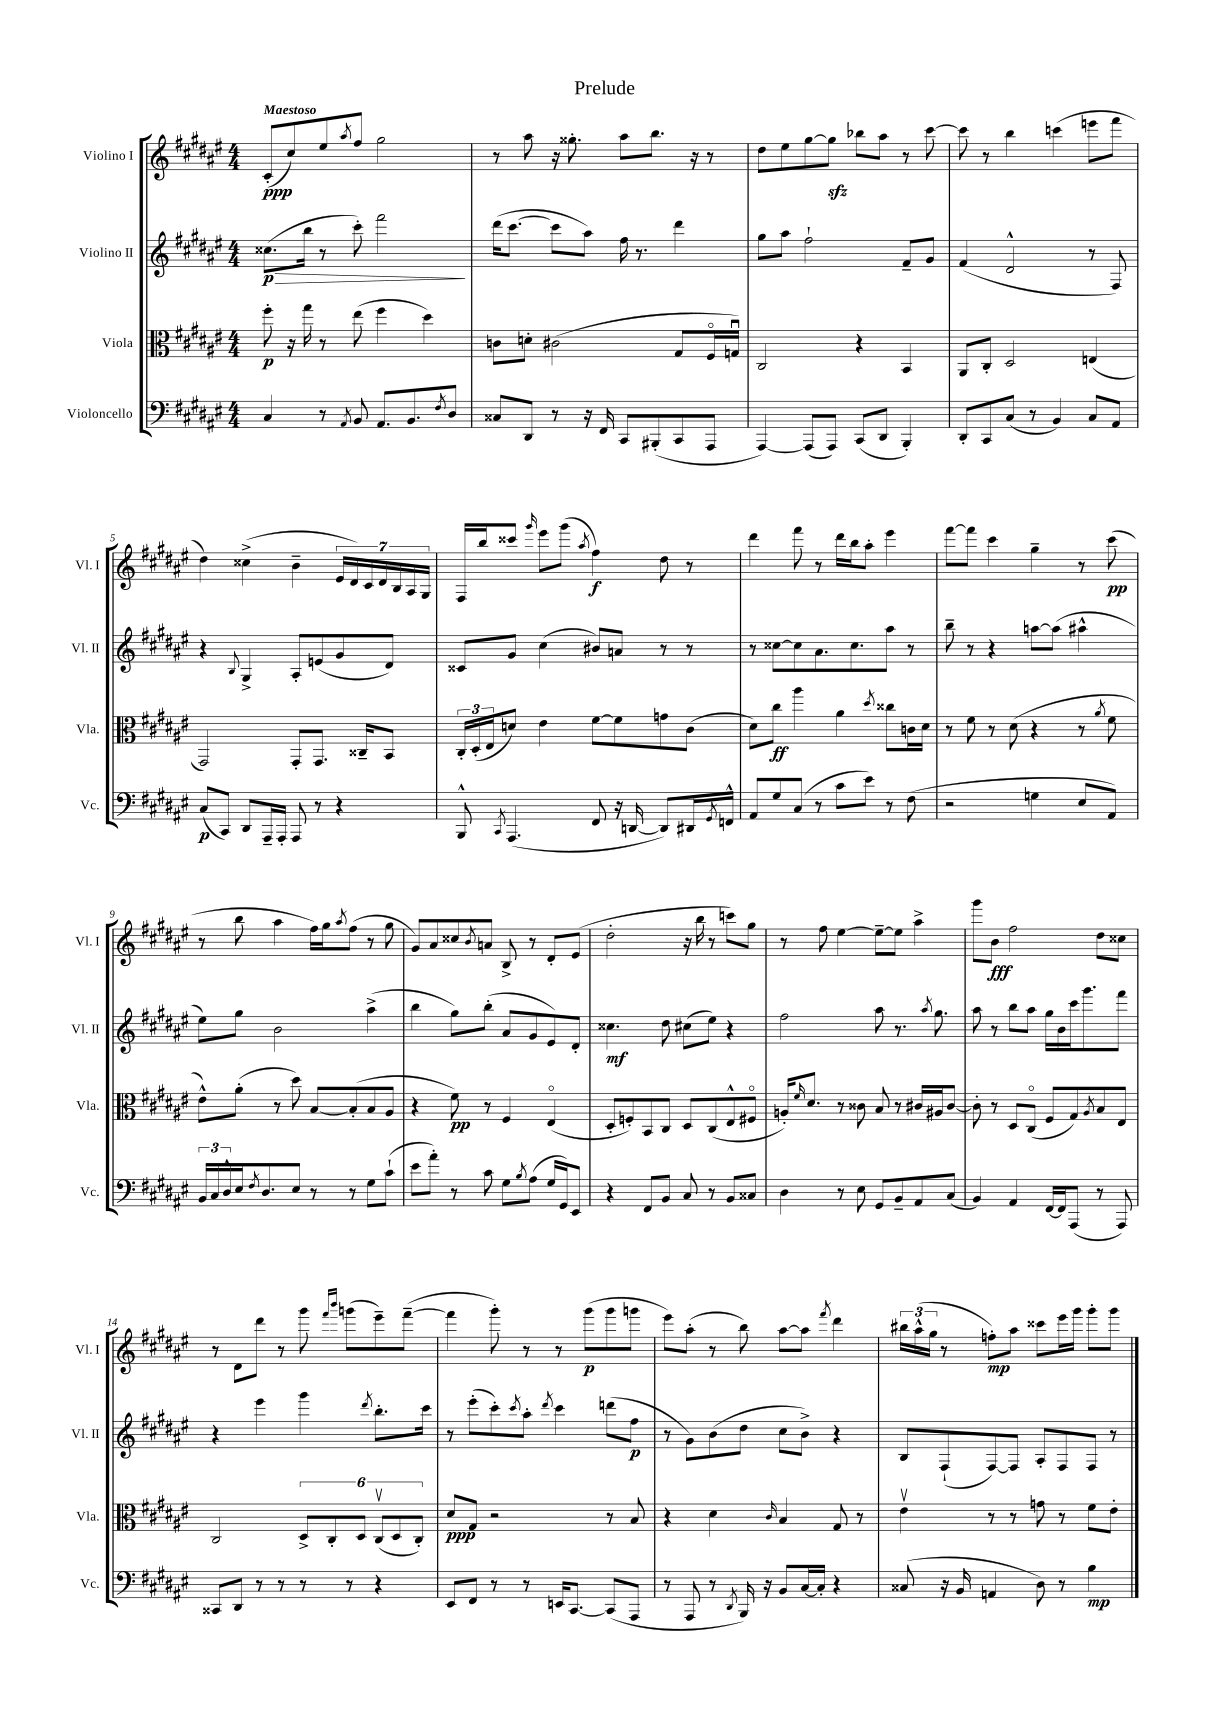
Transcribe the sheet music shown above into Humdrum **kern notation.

**kern	**dynam	**kern	**dynam	**kern	**dynam	**kern	**dynam
*part4	*part4	*part3	*part3	*part2	*part2	*part1	*part1
*staff4	*staff4	*staff3	*staff3	*staff2	*staff2	*staff1	*staff1
*I"Violoncello	*	*I"Viola	*	*I"Violino II	*	*I"Violino I	*
*I'Vc.	*	*I'Vla.	*	*I'Vl. II	*	*I'Vl. I	*
*clefF4	*	*clefC3	*	*clefG2	*	*clefG2	*
*k[f#c#g#d#a#e#]	*	*k[f#c#g#d#a#e#]	*	*k[f#c#g#d#a#e#]	*	*k[f#c#g#d#a#e#]	*
*M4/4	*	*M4/4	*	*M4/4	*	*M4/4	*
=1	=1	=1	=1	=1	=1	=1	=1
!	!	!	!	!	!	!LO:TX:a:B:t=Maestoso	!
!	!	!	!	!	!LO:HP:b	!	!
4C#/	.	8ff#'\	p	(8.cc##X\L	> p	(8c#'/L	ppp
.	.	16r	.	.	.	8cc#/)	.
.	.	16gg#\	.	16bb\Jk	.	.	.
8r	.	8r	.	8r	.	8ee#/	.
8qAA#/	.	.	.	.	.	8qaa#/	.
8BB/	.	(8ee#\	.	8ccc#'\)	.	8ff#/J	.
8.AA#/L	.	4ff#\	.	2fff#\	.	2gg#\	.
8.BB/	.	.	.	.	.	.	.
.	.	4dd#\)	.	.	.	.	.
8qF#/	.	.	.	.	.	.	.
8D#/J	.	.	.	.	.	.	.
.	.	.	.	.	]	.	.
=2	=2	=2	=2	=2	=2	=2	=2
8C##X/L	.	8cn\L	.	(16ddd#\KL	.	8r	.
.	.	.	.	[8.ccc#\J	.	.	.
8DD#/J	.	8dn'\J	.	.	.	8aa#\	.
8r	.	(2c#X\	.	8ccc#\L]	.	16r	.
.	.	.	.	.	.	8.gg##X'\	.
16r	.	.	.	8aa#\J)	.	.	.
16FF#/	.	.	.	.	.	.	.
8CC#/L	.	.	.	16ff#\	.	8aa#\L	.
.	.	.	.	8.r	.	.	.
(8BBB#X'/	.	.	.	.	.	8.bb\J	.
8CC#/	.	8G#/L	.	4ddd#\	.	.	.
.	.	.	.	.	.	16r	.
8AAA#/J	.	16F#/L	.	.	.	8r	.
.	.	16Gnu/JJ)	.	.	.	.	.
=3	=3	=3	=3	=3	=3	=3	=3
[4AAA#/)	.	2C#/	.	8gg#\L	.	8dd#\L	.
.	.	.	.	8aa#\J	.	8ee#\	.
(8AAA#/L]	.	.	.	2ff#`\	.	[8gg#\	.
8AAA#/J)	.	.	.	.	.	8gg#zz\J]	.
(8CC#/L	.	4r	.	.	.	8bb-X\L	.
8DD#/J	.	.	.	.	.	8aa#\J	.
4BBB'/)	.	4BB/	.	8f#~/L	.	8r	.
.	.	.	.	8g#/J	.	[8ccc#\	.
=4	=4	=4	=4	=4	=4	=4	=4
8DD#'/L	.	8AA#/L	.	(4f#/	.	8ccc#\]	.
8CC#/	.	8C#'/J	.	.	.	8r	.
(8C#/J	.	2D#/	.	2d#^^/	.	4bb\	.
8r	.	.	.	.	.	.	.
4BB/)	.	.	.	.	.	(4cccn\	.
8C#/L	.	(4En/	.	8r	.	8eeen\L	.
8AA#/J	.	.	.	8F#/)	.	8fff#\J	.
!!LO:LB:g=z
=5	=5	=5	=5	=5	=5	=5	=5
(8C#/L	p	2GG#/)	.	4r	.	4dd#\)	.
8CC#/J)	.	.	.	.	.	.	.
.	.	.	.	8qqB/	.	.	.
8DD#/L	.	.	.	4G#^/	.	(4cc##X^\	.
16AAA#~/L	.	.	.	.	.	.	.
16AAA#'/JJ	.	.	.	.	.	.	.
8AAA#/	.	8GG#'/L	.	8A#'/L	.	4b~\	.
8r	.	8.GG#/J	.	(8en/	.	.	.
4r	.	.	.	8g#/	.	28e#/LL	.
.	.	.	.	.	.	28d#/)	.
.	.	16C##X~/KL	.	.	.	.	.
.	.	.	.	.	.	28c#/	.
.	.	.	.	.	.	28d#/	.
.	.	8BB/J	.	8d#/J)	.	.	.
.	.	.	.	.	.	28B/	.
.	.	.	.	.	.	28A#/	.
.	.	.	.	.	.	28G#/JJ	.
=6	=6	=6	=6	=6	=6	=6	=6
8BBB^^/	.	24C#'/LL	.	8c##X/L	.	16F#/LL	.
.	.	(24D#'/	.	.	.	.	.
.	.	.	.	.	.	16bb/J	.
.	.	24E#/J	.	.	.	.	.
8qCC#/	.	.	.	.	.	.	.
(4.AAA#/	.	8dn/J)	.	8g#/J	.	8ccc##X/J	.
.	.	.	.	.	.	16qqggg#/	.
.	.	4e#\	.	(4cc#\	.	8eee#\L	.
.	.	.	.	.	.	(8ggg#\J	.
.	.	.	.	.	.	8qaa#/	.
8FF#/	.	[8f#\L	.	8b#X/L)	.	4ff#\)	f
16r	.	8f#\]	.	8an/J	.	.	.
[16DDn/	.	.	.	.	.	.	.
8DD/L])	.	8gn\	.	8r	.	8dd#\	.
16DD#X/L	.	(8c#\J	.	8r	.	8r	.
8qGG#/	.	.	.	.	.	.	.
16FFn^^/JJ	.	.	.	.	.	.	.
=7	=7	=7	=7	=7	=7	=7	=7
8AA#/L	.	8d#\L)	.	8r	.	4ddd#\	.
8G#/	.	8cc#\J	ff	[8cc##X\L	.	.	.
(8C#/J	.	4aa#\	.	8cc##\]	.	8fff#\	.
8r	.	.	.	8.a#\	.	8r	.
8c#\L	.	4a#\	.	.	.	16ddd#\LL	.
.	.	.	.	8.cc##\	.	16bb\J	.
8e#\J)	.	.	.	.	.	8aa#'\J	.
.	.	8qdd#/	.	.	.	.	.
8r	.	8cc##X\L	.	8aa#\J	.	4eee#\	.
(8F#\	.	16cn\L	.	8r	.	.	.
.	.	16d#\JJ	.	.	.	.	.
=8	=8	=8	=8	=8	=8	=8	=8
2r	.	8r	.	8bb~\	.	[8fff#\L	.
.	.	8f#\	.	8r	.	8fff#\J]	.
.	.	8r	.	4r	.	4ccc#\	.
.	.	(8d#\	.	.	.	.	.
4Gn\	.	4r	.	[8aan\L	.	4gg#~\	.
.	.	.	.	(8aa\J]	.	.	.
8E#/L	.	8r	.	4aa#X^^\	.	8r	.
.	.	8qa#/	.	.	.	.	.
8AA#/J)	.	8f#\	.	.	.	(8ccc#\	pp
!!LO:LB:g=z
=9	=9	=9	=9	=9	=9	=9	=9
24BB/LL	.	8e#^^\L)	.	8ee#\L)	.	8r	.
24C#/	.	.	.	.	.	.	.
24D#^^/	.	.	.	.	.	.	.
16E#/J	.	(8a#'\J	.	8gg#\J	.	8bb\	.
8qF#/	.	.	.	.	.	.	.
8.D#/	.	.	.	.	.	.	.
.	.	8r	.	2b\	.	4aa#\	.
8E#/J	.	8dd#\)	.	.	.	.	.
8r	.	[8B/L	.	.	.	16ff#\LL)	.
.	.	.	.	.	.	16gg#\J	.
.	.	.	.	.	.	8qaa#/	.
8r	.	(8B'/]	.	.	.	(8ff#\J	.
8G#\L	.	8B/	.	(4aa#^\	.	8r	.
(8c#`\J	.	8A#/J	.	.	.	8gg#\	.
=10	=10	=10	=10	=10	=10	=10	=10
8e#\L	.	4r	.	4bb\	.	8g#/L)	.
8a#'\J)	.	.	.	.	.	8a#/	.
8r	.	8f#\)	pp	8gg#\L)	.	8cc##X/	.
.	.	.	.	.	.	8qb/	.
8c#\	.	8r	.	(8bb'\J	.	8an/J	.
8G#\L	.	4F#/	.	8a#/L	.	8B^/	.
8qB/	.	.	.	.	.	.	.
(8A#\J	.	.	.	8g#/	.	8r	.
16G#/LL	.	(4E#/	.	8e#/)	.	8d#'/L	.
16GG#/J)	.	.	.	.	.	.	.
8EE#/J	.	.	.	8d#'/J	.	(8e#/J	.
=11	=11	=11	=11	=11	=11	=11	=11
4r	.	8D#'/L	.	4.cc##X\	mf	2dd#'\	.
.	.	8Fn'/)	.	.	.	.	.
8FF#/L	.	8BB/	.	.	.	.	.
8BB/J	.	8C#/J	.	8dd#\	.	.	.
8C#/	.	8D#/L	.	(8cc#X\L	.	16r	.
.	.	.	.	.	.	16bb\	.
8r	.	(8C#/	.	8ee#\J)	.	8r	.
8BB/L	.	8E#^^/	.	4r	.	8cccn\L)	.
8C##X/J	.	8F#X/J	.	.	.	8gg#\J	.
=12	=12	=12	=12	=12	=12	=12	=12
4D#\	.	16An'/KL)	.	2ff#\	.	8r	.
.	.	16qqf#/	.	.	.	.	.
.	.	8.d#/J	.	.	.	.	.
.	.	.	.	.	.	8ff#\	.
8r	.	8r	.	.	.	[4ee#\	.
8E#\	.	8c##X\	.	.	.	.	.
8GG#/L	.	8B/	.	8aa#\	.	8ee#~\L_	.
8BB~/	.	8r	.	8.r	.	8ee#\J]	.
8AA#/	.	16c#X/LL	.	.	.	4aa#^\	.
.	.	.	.	8qaa#/	.	.	.
.	.	16A#X/J	.	8.gg#\	.	.	.
(8C#/J	.	[8c#/J	.	.	.	.	.
=13	=13	=13	=13	=13	=13	=13	=13
4BB/)	.	8c#'\]	.	8aa#\	.	8ggg#\L	.
.	.	8r	.	8r	.	8b\J	fff
4AA#/	.	8D#/L	.	8bb\L	.	2ff#\	.
.	.	(8C#/J	.	8aa#\J	.	.	.
[16FF#/LL	.	8F#/L	.	16gg#\LL	.	.	.
16FF#/J]	.	.	.	16b\	.	.	.
(8AAA#/J	.	8G#/)	.	16ccc#\J	.	.	.
.	.	.	.	8.ggg#\	.	.	.
.	.	8qA#/	.	.	.	.	.
8r	.	8B/	.	.	.	8dd#\L	.
8AAA#/)	.	8E#/J	.	8fff#\J	.	8cc##X\J	.
!!LO:LB:g=z
=14	=14	=14	=14	=14	=14	=14	=14
8CC##X/L	.	2C#/	.	4r	.	8r	.
8DD#/J	.	.	.	.	.	8d#\L	.
8r	.	.	.	4eee#\	.	8ddd#\J	.
8r	.	.	.	.	.	8r	.
8r	.	12D#^/L	.	4ggg#\	.	8ggg#\	.
.	.	12C#'/	.	.	.	.	.
.	.	.	.	.	.	16qqfff#/LL	.
.	.	.	.	.	.	16qqbbb/JJ	.
8r	.	.	.	.	.	(8gggn\L	.
.	.	12D#/J	.	.	.	.	.
.	.	.	.	8qddd#/	.	.	.
4r	.	(12C#v/L	.	8.bb'\L	.	8eee#~\)	.
.	.	12D#/	.	.	.	.	.
.	.	.	.	.	.	([8fff#~\J	.
.	.	12C#'/J)	.	.	.	.	.
.	.	.	.	16ccc#\Jk	.	.	.
=15	=15	=15	=15	=15	=15	=15	=15
8EE#/L	.	8d#/L	ppp	8r	.	4fff#\]	.
8FF#/J	.	8G#/J	.	(8eee#'\L	.	.	.
8r	.	2r	.	8ccc#'\)	.	8ggg#'\)	.
.	.	.	.	8qccc#/	.	.	.
8r	.	.	.	8aa#'\J	.	8r	.
.	.	.	.	8qddd#/	.	.	.
16EEn/KL	.	.	.	4ccc#\	.	8r	.
[8.CC#/J	.	.	.	.	.	.	.
.	.	.	.	.	.	(8ggg#\L	p
(8CC#/L]	.	8r	.	(8dddn\L	.	8ggg#\	.
8AAA#/J	.	8B/	.	8ff#\J	p	8gggn\J	.
=16	=16	=16	=16	=16	=16	=16	=16
8r	.	4r	.	8r	.	8eee#\L)	.
8AAA#/	.	.	.	8g#\L)	.	(8aa#'\J	.
8r	.	4d#\	.	(8b\	.	8r	.
8qDD#/	.	.	.	.	.	.	.
16BBB/)	.	.	.	8dd#\J	.	8bb\)	.
16r	.	.	.	.	.	.	.
.	.	16qqc#/	.	.	.	.	.
8BB/L	.	4B/	.	8cc#\L	.	[8aa#\L	.
[16C#/L	.	.	.	8b^\J)	.	8aa#\J]	.
16C#'/JJ]	.	.	.	.	.	.	.
.	.	.	.	.	.	8qfff#/	.
4r	.	8G#/	.	4r	.	4ddd#\	.
.	.	8r	.	.	.	.	.
=17	=17	=17	=17	=17	=17	=17	=17
(8C##X/	.	4e#v\	.	8B/L	.	24bb#X\LL	.
.	.	.	.	.	.	(24aa#^^\	.
.	.	.	.	.	.	24gg#\JJ	.
16r	.	.	.	(8F#`/	.	8r	.
16BB/	.	.	.	.	.	.	.
4AAn/	.	8r	.	[8F#/)	.	8ffn'\L)	mp
.	.	8r	.	8F#/J]	.	8aa#\J	.
8D#\)	.	8gn\	.	8A#'/L	.	8ccc##X\L	.
8r	.	8r	.	8F#/	.	16eee#\L	.
.	.	.	.	.	.	16ggg#\JJ	.
4B\	mp	8f#\L	.	8F#/J	.	8ggg#'\L	.
.	.	8e#'\J	.	8r	.	8ggg#\J	.
==	==	==	==	==	==	==	==
*-	*-	*-	*-	*-	*-	*-	*-
